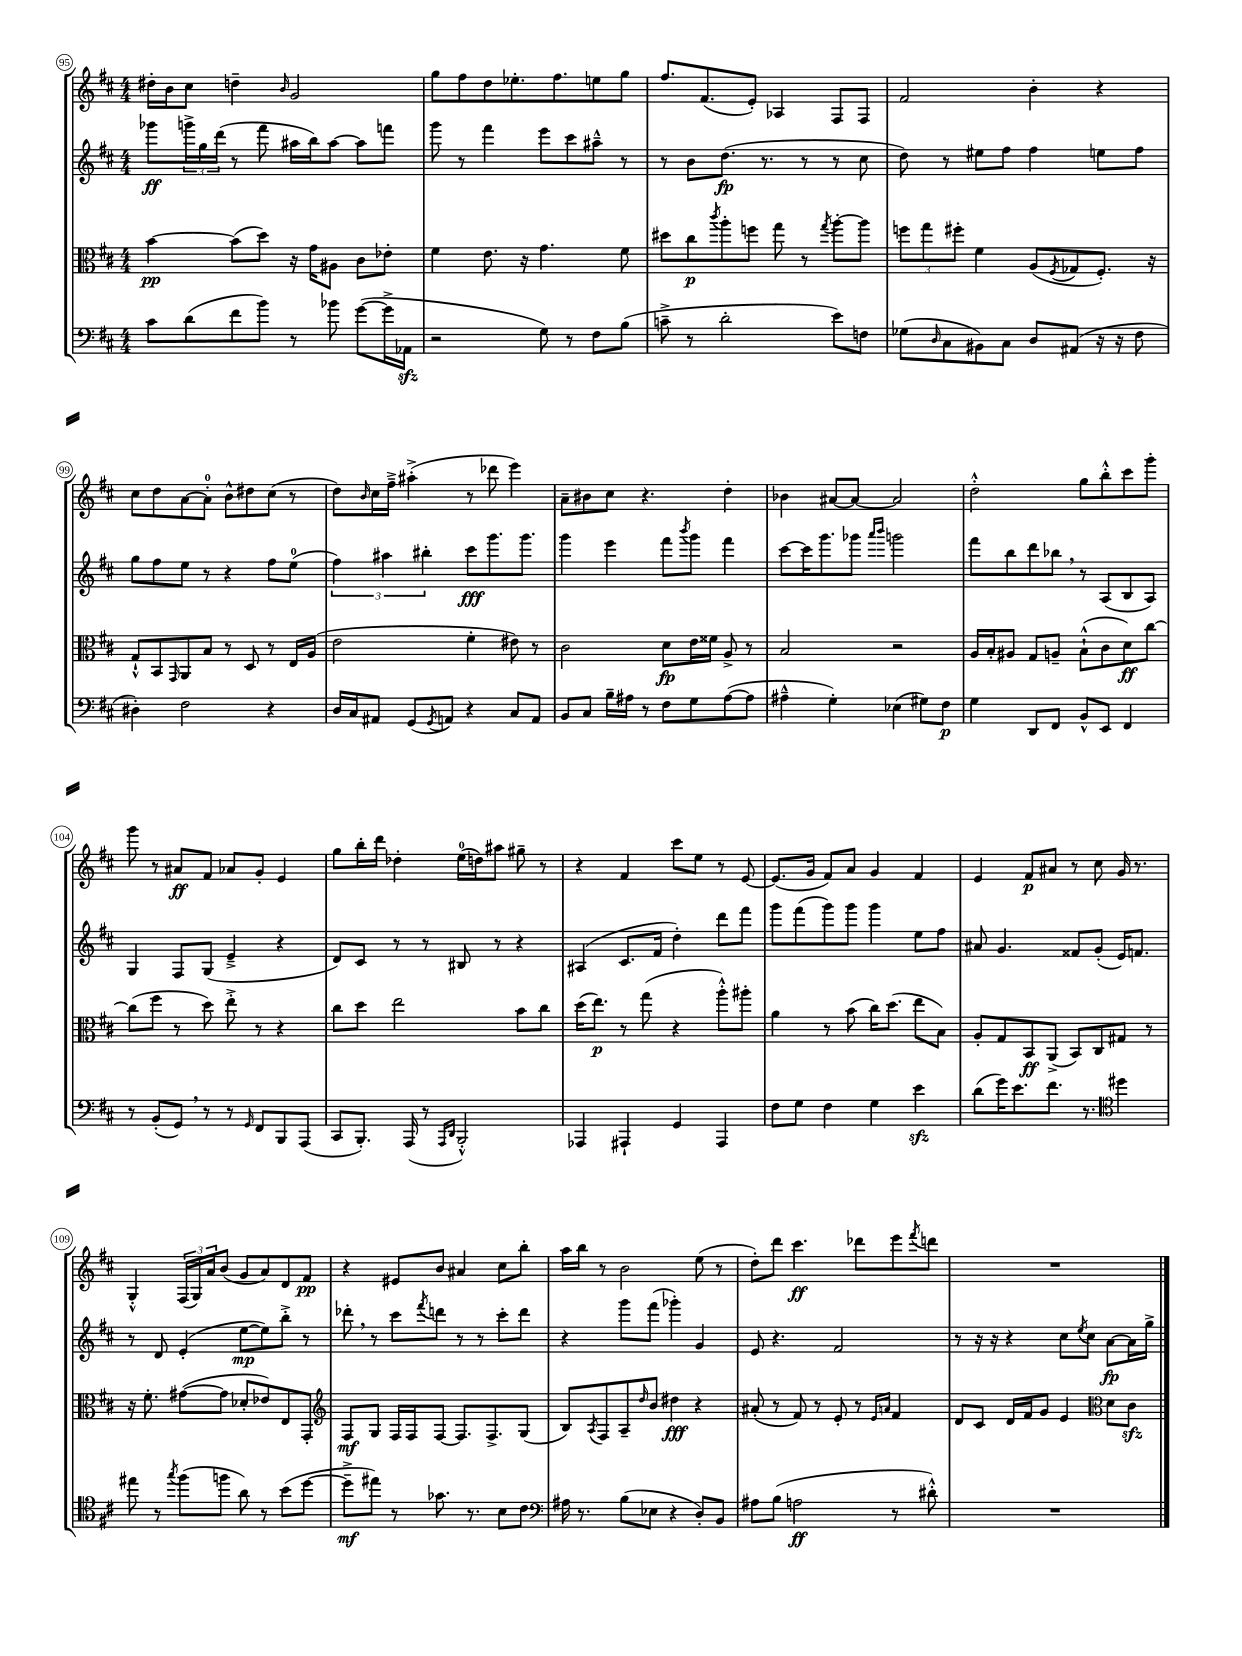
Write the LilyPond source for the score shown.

<<
\new StaffGroup <<
\new Staff = "s0" {
    \clef treble \key d \major \numericTimeSignature \time 4/4
    dis''16-. b'16 cis''8 d''4-- \grace { b'16 } g'2 |
    g''8 fis''8 d''8 ees''8.-. fis''8. e''8 g''8 |
    fis''8. fis'8.( e'8-.) aes4 fis8 fis8 |
    fis'2 b'4-. r4 |
    cis''8 d''8 a'8~ a'8-0-. b'8-^ dis''8 cis''8( r8 |
    d''8) \grace { b'16 } cis''16 fis''16---> ais''4-.->( r8 des'''8 e'''4) |
    a'8-- bis'8 cis''8 r4. d''4-. |
    bes'4 ais'8~ ais'8~ ais'2 |
    d''2-.-^ g''8 b''8-.-^ cis'''8 g'''8-. |
    g'''8 r8 ais'8\ff fis'8 aes'8 g'8-. e'4 |
    g''8 b''16-. d'''16 des''4-. e''16-0( d''16) ais''8 gis''8-- r8 |
    r4 fis'4 cis'''8 e''8 r8 e'8~ |
    e'8.( g'16 fis'8) a'8 g'4 fis'4 |
    e'4 fis'8\p ais'8 r8 cis''8 g'16 r8. |
    g4-.-^ \tuplet 3/2 { fis16( g16) a'16 } b'8( g'8 a'8) d'8 fis'8\pp |
    r4 eis'8 b'8 ais'4 cis''8 b''8-. |
    a''16 b''16 r8 b'2 e''8( r8 |
    d''8-.) d'''8 cis'''4.\ff des'''8 e'''8 \acciaccatura { fis'''8 } d'''8 |
    R1 \bar "|." |
}
\new Staff = "s1" {
    \clef treble \key d \major \numericTimeSignature \time 4/4
    ges'''8\ff \tuplet 3/2 { g'''16-> g''16 d'''16( } r8 fis'''8 ais''16 b''16) ais''8~ ais''8 f'''8 |
    g'''8 r8 fis'''4 e'''8 cis'''8 ais''8---^ r8 |
    r8 b'8 d''8.\fp( r8. r8 r8 cis''8 |
    d''8) r8 eis''8 fis''8 fis''4 e''8 fis''8 |
    g''8 fis''8 e''8 r8 r4 fis''8 e''8-0( |
    \tuplet 3/2 { fis''4) ais''4 bis''4-. } cis'''8\fff g'''8. g'''8. |
    g'''4 e'''4 fis'''8 \acciaccatura { b'''8 } g'''8 fis'''4 |
    cis'''8~ cis'''16 g'''8. ges'''8 \grace { a'''16 b'''16 } g'''2 |
    fis'''8 b''8 d'''8 bes''8 \breathe r8 a8( b8 a8) |
    g4 fis8 g8( e'4---> r4 |
    d'8) cis'8 r8 r8 bis8 r8 r4 |
    ais4( cis'8. fis'16 d''4-.) d'''8 fis'''8 |
    g'''8 fis'''8( g'''8) g'''8 g'''4 e''8 fis''8 |
    ais'8 g'4. fisis'8 g'8-.( e'16) f'8. |
    r8 d'8 e'4-.( e''8~\mp e''8) b''8-.-> r8 |
    des'''8-. \breathe r8 cis'''8 \acciaccatura { fis'''8 } d'''8 r8 r8 cis'''8-. d'''8 |
    r4 g'''8 fis'''8( ges'''4-.) g'4 |
    e'8 r4. fis'2 |
    r8 r16 r16 r4 cis''8 \acciaccatura { e''8 } cis''8 a'8~\fp a'16 g''16-> \bar "|." |
}
\new Staff = "s2" {
    \clef alto \key d \major \numericTimeSignature \time 4/4
    b'4~\pp b'8( d''8) r16 g'16 ais8 cis'8 ees'8-. |
    fis'4 e'8. r16 g'4. fis'8 |
    dis''8 cis''8\p \acciaccatura { cis'''8 } a''8-. f''8 g''8 r8 \acciaccatura { g''8 } a''8~-. a''8 |
    \tuplet 3/2 { f''8 g''8 fis''8-. } fis'4 a8( \acciaccatura { fis8 } ges8 fis8.-.) r16 |
    g8-!-^ b,8 \grace { g,16 } a,8 b8 r8 d8 r8 e16 a16( |
    e'2 fis'4-. eis'8) r8 |
    cis'2 d'8\fp e'16 fisis'16 a8-> r8 |
    b2 r2 |
    a16 b16-. ais8 g8 a8-- b8-!-^( cis'8 d'8\ff) cis''8~ |
    cis''8( fis''8 r8 d''8) e''8-.-> r8 r4 |
    cis''8 d''8 e''2 b'8 cis''8 |
    d''16( e''8.\p) r8 g''8( r4 a''8-.-^) ais''8-. |
    a'4 r8 b'8( cis''16) d''8.( e''8 b8) |
    a8-. g8 b,8\ff a,8->( b,8) cis8 gis8 r8 |
    r16 fis'8.-. gis'8~( gis'8 des'8-. ees'8) e8 g,8-. |
    \clef treble fis8\mf g8 fis16 fis16 fis8~ fis8. fis8.-> g8( |
    b8) \acciaccatura { a8 } fis8 a8-- \grace { d''16 } b'8 dis''4\fff r4 |
    ais'8-.( r8 fis'8) r8 e'8-. r8 \grace { e'16 a'16 } fis'4 |
    d'8 cis'8 d'16 fis'16 g'8 e'4 \clef alto d'8 cis'8\sfz \bar "|." |
}
\new Staff = "s3" {
    \clef bass \key d \major \numericTimeSignature \time 4/4
    cis'8 d'8( fis'8 b'8) r8 bes'8 g'8~( g'16-> aes,16\sfz |
    r2 g8) r8 fis8 b8( |
    c'8---> r8 d'2-. e'8) f8 |
    ges8( \grace { d16 } cis8 bis,8) cis8 d8 ais,8( r16 r16 fis8 |
    dis4-.) fis2 r4 |
    d16 cis16 ais,8 g,8( \acciaccatura { g,8 } a,8) r4 cis8 a,8 |
    b,8 cis8 b16-- ais16 r8 fis8 g8 ais8~( ais8 |
    ais4---^ g4-.) ees4( gis8) fis8\p |
    g4 d,8 fis,8 b,8-^ e,8 fis,4 |
    r8 b,8-.( g,8) \breathe r8 r8 \grace { g,16 } fis,8 b,,8 a,,8( |
    cis,8 b,,8.-.) a,,16( r8 \grace { a,,16 d,16 } b,,2-.-^) |
    aes,,4 ais,,4-! g,4 ais,,4 |
    fis8 g8 fis4 g4 e'4\sfz |
    d'8( g'16) e'8. fis'8. r8. \clef tenor dis''4 |
    eis''8 r8 \acciaccatura { g''8 } fis''8( f''8 a'8) r8 b'8( d''8~ |
    d''8--->\mf eis''8) r8 ges'8. r8. b8 cis'8 |
    \clef bass ais16 r8. b8( ees8 r4 d8-.) b,8 |
    ais8 b8( a2\ff r8 dis'8-.-^) |
    R1 \bar "|." |
}
>>
>>
\layout { \context { \Score currentBarNumber = #95 \override BarNumber.stencil = #(make-stencil-circler 0.1 0.3 ly:text-interface::print) } }
